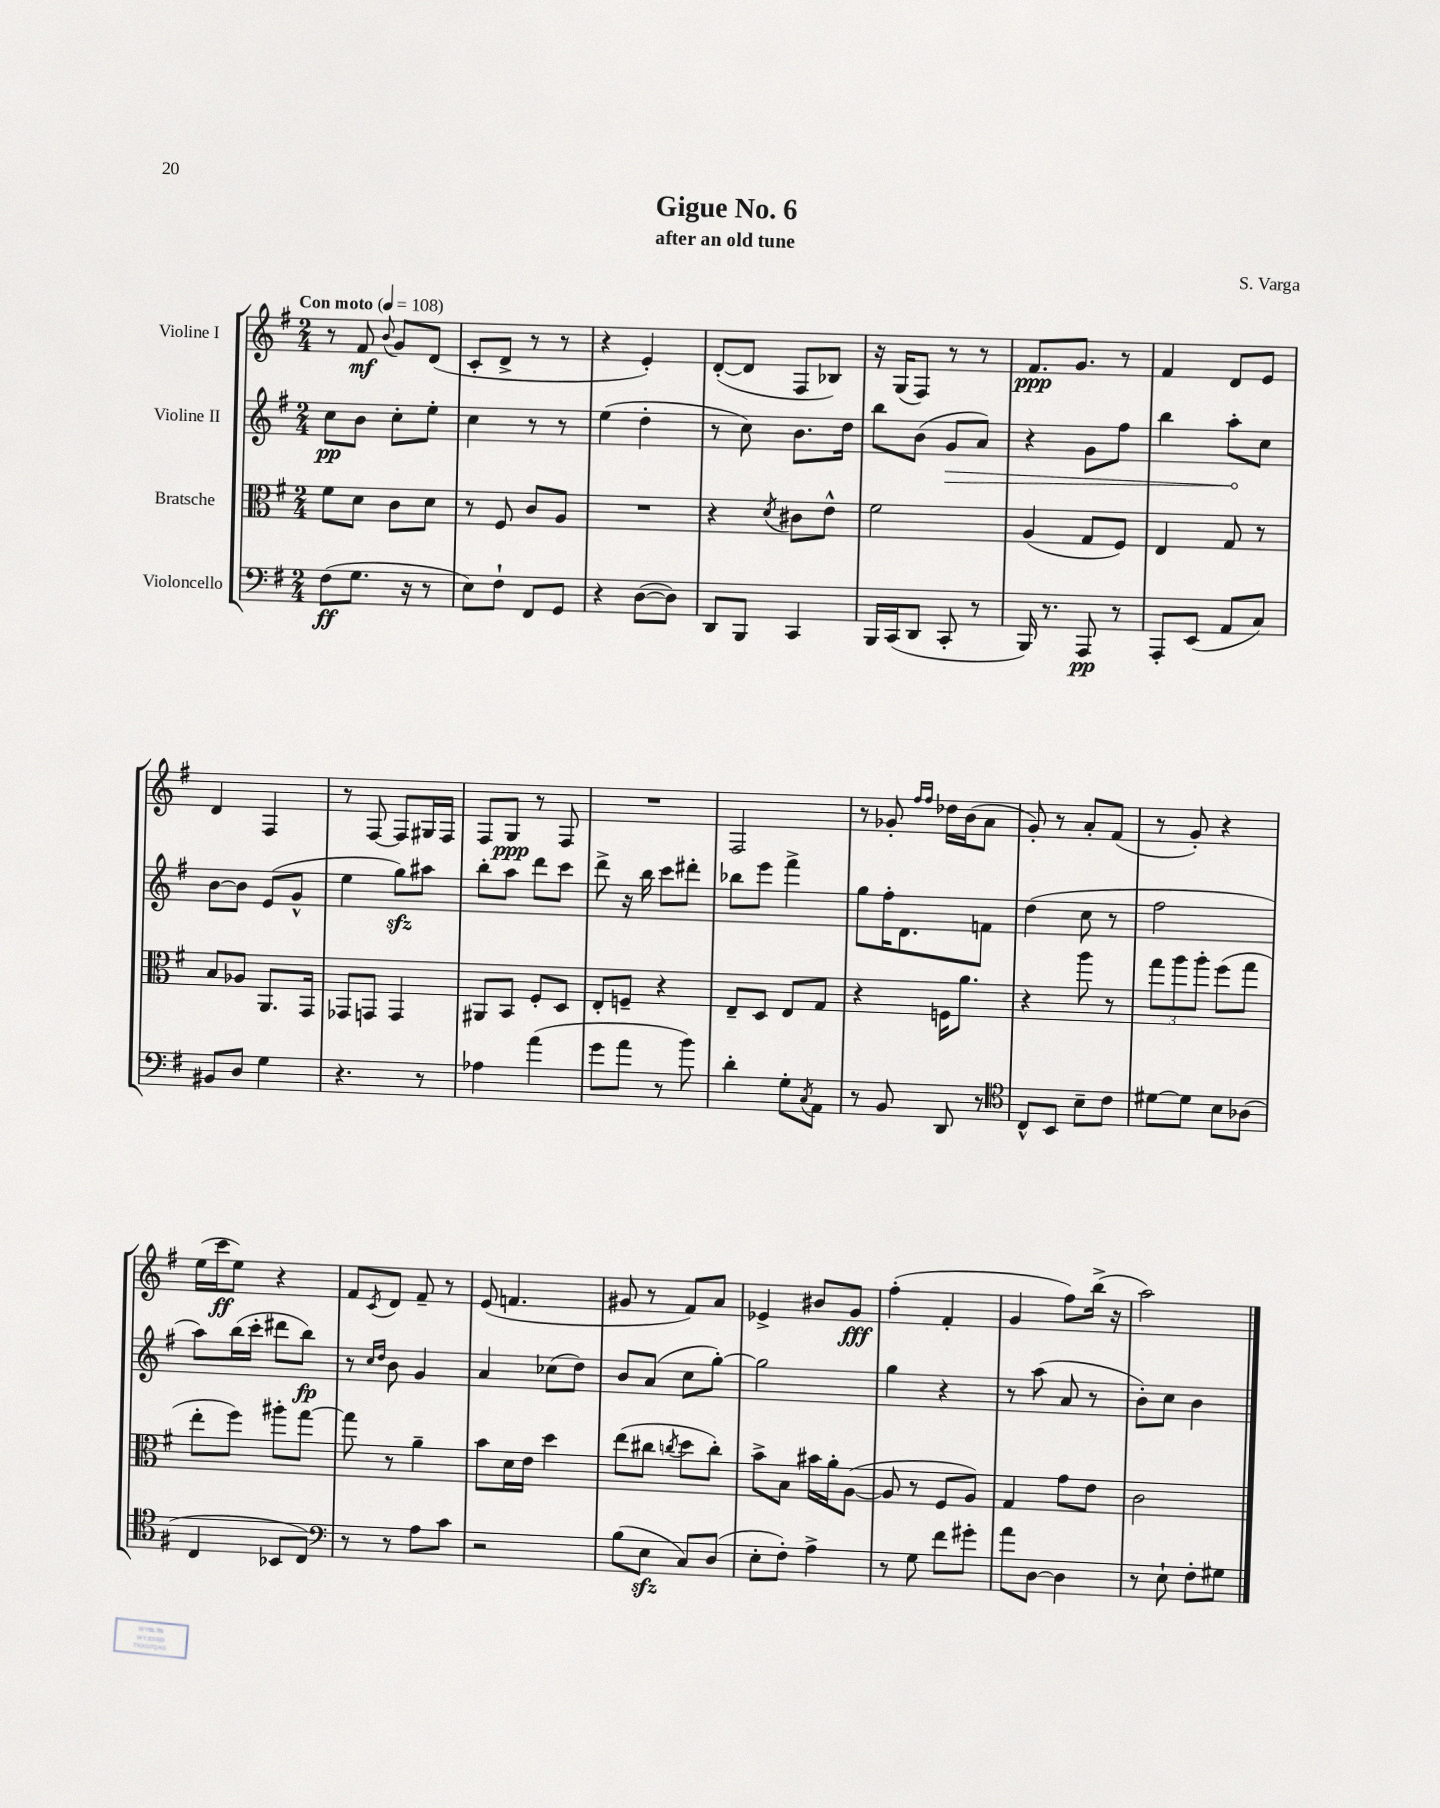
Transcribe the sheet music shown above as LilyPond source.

\header { title = "Gigue No. 6" composer = "S. Varga" subtitle = "after an old tune" }
<<
\new StaffGroup <<
\new Staff = "s0" \with { instrumentName = "Violine I" } {
    \clef treble \key g \major \numericTimeSignature \time 2/4 \tempo "Con moto" 4 = 108
    r8 fis'8\mf \appoggiatura { b'8 } g'8 d'8( |
    c'8-. d'8-> r8 r8 |
    r4 e'4-.) |
    d'8~-.( d'8 fis8 bes8) |
    r16 g16( fis8) r8 r8 |
    fis'8.\ppp g'8. r8 |
    fis'4 d'8 e'8 |
    d'4 fis4 |
    r8 fis8~ fis8 gis16 fis16 |
    fis8 g8\ppp r8 fis8 |
    R2 |
    fis2 |
    r8 ges'8-. \grace { fis''16 fis''16 } des''16 b'16( a'8 |
    g'8-.) r8 a'8-. fis'8( |
    r8 g'8-.) r4 |
    e''16( c'''16\ff e''8) r4 |
    fis'8 \acciaccatura { c'8 } d'8 fis'8-- r8 |
    e'8( f'4. |
    gis'8 r8 fis'8) a'8 |
    ees'4-> bis'8 g'8\fff |
    fis''4-.( fis'4-. |
    g'4 fis''8) b''16->( r16 |
    a''2) \bar "|." |
}
\new Staff = "s1" \with { instrumentName = "Violine II" } {
    \clef treble \key g \major \numericTimeSignature \time 2/4
    c''8\pp b'8 c''8-. e''8-. |
    c''4 r8 r8 |
    e''4( d''4-. |
    r8 c''8) b'8. d''16 |
    b''8 b'8( \once \override Hairpin.circled-tip = ##t g'8\> a'8) |
    r4 g'8 fis''8 |
    b''4 a''8-.\! c''8 |
    b'8~ b'8 e'8( g'8-^ |
    e''4 g''8\sfz) ais''8 |
    b''8-. a''8 d'''8 c'''8 |
    d'''8-> r16 b''16 c'''8 dis'''8-. |
    bes''8 e'''8 fis'''4-> |
    g''8 fis''16-. d'8. f'8 |
    d''4( c''8 r8 |
    fis''2 |
    a''8) b''16( c'''16-. dis'''8 b''8\fp) |
    r8 \grace { c''16 d''16 } b'8 g'4 |
    a'4 ces''8( d''8) |
    b'8 a'8( c''8 g''8~-.) |
    g''2 |
    g''4 r4 |
    r8 a''8( a'8 r8 |
    b'8-.) c''8 b'4 \bar "|." |
}
\new Staff = "s2" \with { instrumentName = "Bratsche" } {
    \clef alto \key g \major \numericTimeSignature \time 2/4
    fis'8 d'8 c'8 d'8 |
    r8 fis8 c'8 a8 |
    R2 |
    r4 \acciaccatura { d'8 } cis'8 e'8-^ |
    fis'2 |
    a4( g8 fis8) |
    e4 g8 r8 |
    b8 aes8 a,8. g,16 |
    ges,8 g,8 g,4 |
    ais,8 b,8 fis8-. d8 |
    e8-. f8-- r4 |
    e8-- d8 e8 g8 |
    r4 f16 a'8. |
    r4 a''8 r8 |
    \tuplet 3/2 { g''8 a''8 a''8-. } fis''8( g''8 |
    e''8-. fis''8) ais''8-. g''8~ |
    g''8 r8 a'4-- |
    b'8 d'16 e'16 d''4 |
    e''8( cis''8 \acciaccatura { c''8 } d''8 c''8-.) |
    b'8-> b8 bis'16 a'16-. a8~( |
    a8 r8 fis8 a8) |
    g4 g'8 e'8 |
    c'2 \bar "|." |
}
\new Staff = "s3" \with { instrumentName = "Violoncello" } {
    \clef bass \key g \major \numericTimeSignature \time 2/4
    fis8\ff( g8. r16 r8 |
    e8) fis8-! fis,8 g,8 |
    r4 d8~( d8) |
    d,8 b,,8 c,4 |
    b,,16 c,16( d,8 c,8-. r8 |
    b,,16) r8. a,,8\pp r8 |
    a,,8-. e,8( a,8 c8) |
    bis,8 d8 g4 |
    r4. r8 |
    aes4 a'4( |
    g'8 a'8 r8 b'8) |
    d'4-. g8-. \acciaccatura { c8 } a,8 |
    r8 b,8 d,8 r8 |
    \clef tenor c8-^ b,8 b8-- c'8 |
    dis'8~ dis'8 b8 aes8( |
    c4 bes,8 c8) |
    \clef bass r8 r8 a8 c'8 |
    r2 |
    b8( e8\sfz c8) d8( |
    e8-. fis8-.) a4-> |
    r8 g8 fis'8 gis'8-. |
    a'8 d8~ d4 |
    r8 e8-! fis8-. gis8 \bar "|." |
}
>>
>>
\layout { \context { \Score \remove "Bar_number_engraver" } }
